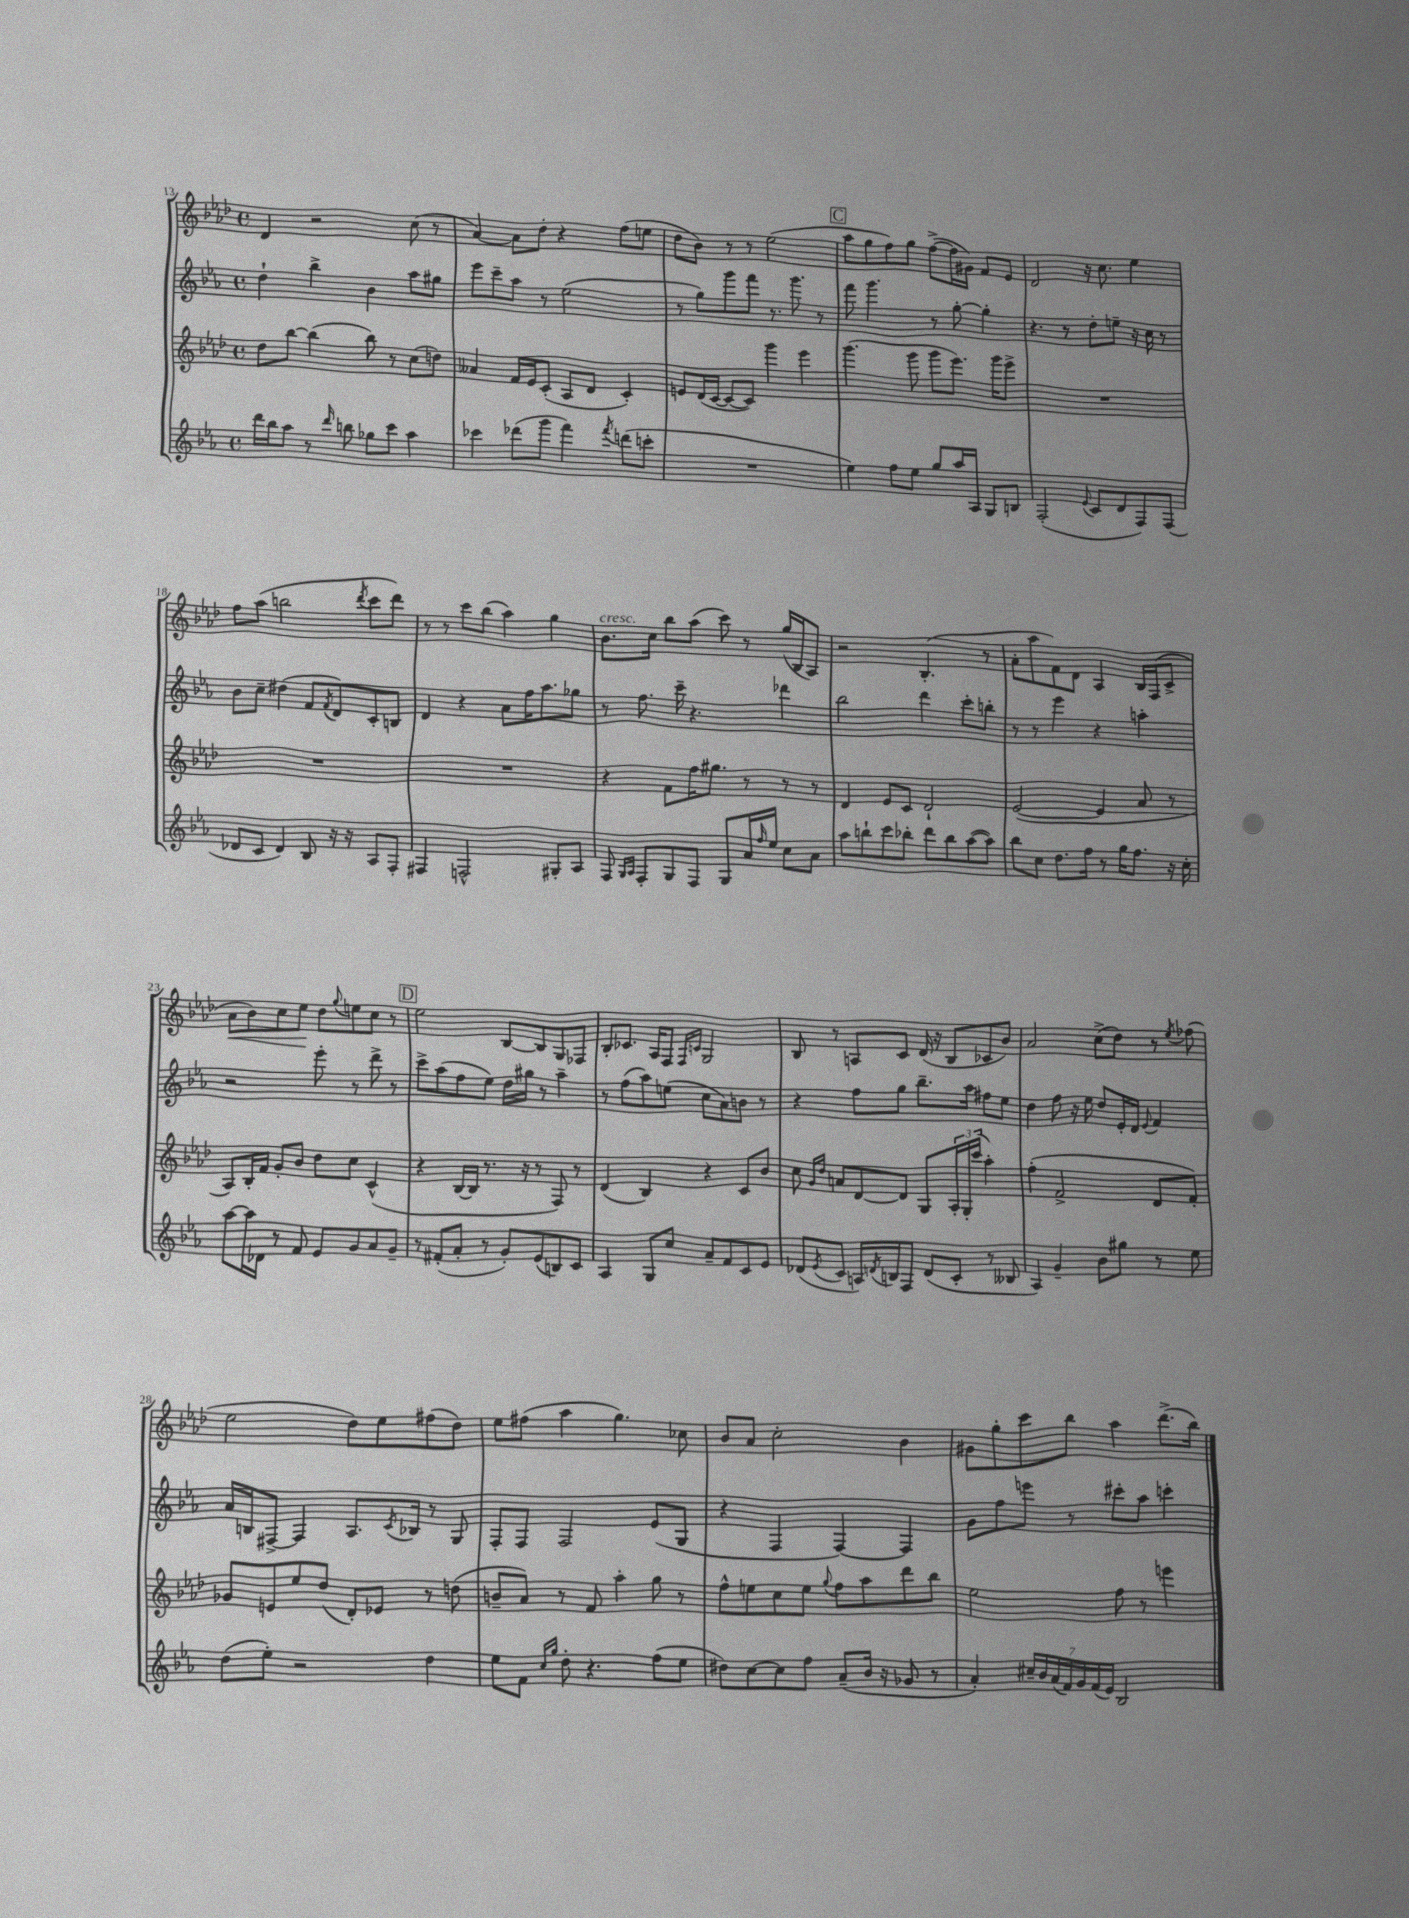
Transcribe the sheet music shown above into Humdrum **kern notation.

**kern	**kern	**kern	**kern
*staff4	*staff3	*staff2	*staff1
*clefG2	*clefG2	*clefG2	*clefG2
*k[b-e-a-]	*k[b-e-a-d-]	*k[b-e-a-]	*k[b-e-a-d-]
*M4/4	*M4/4	*M4/4	*M4/4
*met(c)	*met(c)	*met(c)	*met(c)
16ddd	8dd-	4dd`	4d-
16bb-	.	.	.
8aa-	[8bb-	.	.
8r	(4bb-]	4bb-^	2r
16qqddd	.	.	.
8bb	.	.	.
8gg-	8bb-)	4b-	.
8ccc	8r	.	.
4aa-	(8cc	8aa-	(8cc
.	8dd)	8gg#	8r
=	=	=	=
4ccc-	4a--	8eee-	[4a-)
.	.	8ccc~	.
(8ddd-	16f	8aa-	8a-]
.	16e-	.	.
8ggg	(8c'	8r	8dd-'
4fff)	8A-	(2ee-	4r
.	8d-	.	.
8qfff	.	.	.
(8ddd	4c')	.	(8ff
8ccc'	.	.	8ee
=	=	=	=
1r	8e	8r	8dd-
.	(16d-	8gg)	8b-)
.	[16c	.	.
.	8c_	8ggg	8r
.	8c])	8fff	8r
.	4ggg	8.r	(2ee-
.	.	8.ggg	.
.	4eee-	.	.
.	.	8r	.
=	=	=	=
4ee-)	(4.ggg	8fff	8aa-
.	.	4.ggg	8gg
8ff	.	.	8ff)
8ee-	8ggg	.	8gg
8gg	8ggg	8r	([8ff^
16aa-	8.eee-)	[8gg'	16ff]
16A-	.	.	16g#)
8G	.	4gg']	8f
.	16ggg	.	.
8B	8eee-^	.	8e-
=	=	=	=
(2F'	1r	4.r	2d-
.	.	8r	.
8qqe-	.	.	.
8c	.	8dd'	16r
.	.	.	8.cc
8d	.	8ee~	.
8F)	.	16r	4ee-
.	.	16cc	.
(8F	.	8r	.
=	=	=	=
8d-	1r	8b-	8ff
8c	.	8cc~	(8aa-
4d-)	.	(4dd#	2bb
8B-	.	8f	.
.	.	8qf	.
16r	.	8d)	.
16r	.	.	.
.	.	.	8qddd-
8A-	.	8c'	8ccc
8F'	.	8B	8ddd-)
=	=	=	=
4F#	1r	4d	8r
.	.	.	8r
2F^^	.	4r	8ccc
.	.	.	(8bb-
.	.	8a-	4aa-)
.	.	16ff	.
.	.	8.aa-	.
8G#'	.	.	4gg
8A-	.	8gg-	.
=	=	=	=
8F	4r	8r	8.b-
16qqG	.	.	.
16qqA-	.	.	.
8F'	.	8.ff	.
.	.	.	16cc
8G	8f	.	8bb-
.	.	16ccc~	.
8F	16ff	4.r	(8aa-
.	8.gg#	.	.
8G	.	.	8ccc)
16a-	8r	.	8r
16qqff	.	.	.
16ee-	.	.	.
8cc	8r	4ddd-	(16gg
.	.	.	16B-
8a-	8r	.	8A-)
=	=	=	=
8aa-	4d-	2bb-	2r
8bb`	.	.	.
8ccc	8e-	.	.
8bb-'	8c	.	.
8ddd	2d-`	4ddd	(4.B-'
8bb-	.	.	.
([8aa-	.	8ccc'	.
8aa-])	.	8bb'	8r
=	=	=	=
8bb-	([2e-	8r	8a-'
8cc	.	8r	8aa-
8.dd	.	4eee-	8f)
.	.	.	8d-
16ff	.	.	.
8r	4e-]	4r	4A-
16gg	.	.	.
8.ff	.	.	.
.	8a-	4aa'	16B-
.	.	.	(16F
16r	8r	.	8c^
16cc'	.	.	.
=	=	=	=
[8aa-	8A-)	2r	8a-
16aa-]	16B-'	.	8b-)
16d-	16f	.	.
8r	8g'	.	8cc
8f	8b-	.	8ee-
8e-	8dd-	8eee-'	8dd-
.	.	.	8qqgg
8g	8cc	8r	8ee
8a-	(4c^^	8ddd^	8cc
8g~	.	8r	8r
=	=	=	=
8r	4r	8ccc^	2ee-
(8f#'	.	(8aa-	.
8a-'	[16B-	8ff	.
.	16B-]	.	.
8r	8.r	8ee-)	.
8g')	.	16dd	[8B-
.	16r	16gg#	.
(8e-	8r	8r	8B-]
8B)	8F)	4aa-~	8G
8c	8r	.	8F-
=	=	=	=
4A-	(4d-	8r	8B-'
.	.	(8ff	8.c-
8G	4B-)	8aa-)	.
.	.	.	16A-
8cc	.	(8ee	8F
.	.	.	16qqF
.	.	.	16qqc
8a-~	4r	8cc	2G
8f	.	8a-)	.
8c	8c	8b	.
8e-	8b-	8r	.
=	=	=	=
(8d-	8cc	4r	8B-
.	16qqg	.	.
8qe-	16qqdd-	.	.
8c	8a	.	8r
16A)	[8d-	8ff	8A
8qd	.	.	.
16B	.	.	.
8F	8d-]	8gg	8c
(8d	8G	8.bb-~	(16d-
.	.	.	16r
8c'	24A-'	.	8B-
.	24G'	.	.
.	.	16aa-	.
.	(24ccc	.	.
8r	4aa-')	8ff#	8c-
8B--	.	8ee-	8b-)
=	=	=	=
4A-)	(4ff'	4dd	2a-
4g~	2f^	8ff	.
.	.	16r	.
.	.	16ee-	.
8b-	.	8dd	(8cc^
8gg#	.	16e-'	8dd-)
.	.	16d	.
.	.	8qqe-	.
8r	8d-	4f	8r
.	.	.	8qee-
8ee-	8f')	.	(8ff-
=	=	=	=
(8dd	8g-	16a-	2ee-
.	.	16B	.
8ee-')	8e	[8F#^	.
2r	8ee-	4F#]	.
.	(8dd-	.	.
.	8d-')	8.A-	8dd-)
.	8e-	.	8ee-
.	.	8qc	.
.	.	16B-	.
4dd	8r	8r	(8ff#
.	(8dd	8G	8dd-)
=	=	=	=
8ee-	8b~	8F'	8ee-
8f	8a-)	8F	(8ff#
16qqcc	.	.	.
16qqgg	.	.	.
8dd'	8r	2F	4aa-
4.r	8f	.	.
.	4aa-'	.	4.gg)
(8ff	8gg	(8e-	.
8ee-	8r	8G	8cc-
=	=	=	=
8dd#)	8ff^^	4r	8b-
[8cc	8ee	.	8a-
8cc]	8cc	4F	2cc'
8ff	8ee	.	.
.	8qqgg	.	.
(8a-~	8ff	[4F)	.
16b-	8aa-	.	.
16r	.	.	.
8g-	8ddd-	4F]	4b-
8r	8bb-	.	.
=	=	=	=
4a-')	2ee-	8g	8g#
.	.	8ff	8gg'
28cc#~	.	8eee	8ccc
28b-	.	.	.
(28a-	.	.	.
28f)	.	.	.
.	.	8r	8bb-
28g	.	.	.
(28f	.	.	.
28e-)	.	.	.
2B-	8ff	8ccc#'	4aa-
.	8r	8aa-	.
.	4eee	4ccc'	(8.ddd-^
.	.	.	16bb-)
==	==	==	==
*-	*-	*-	*-
